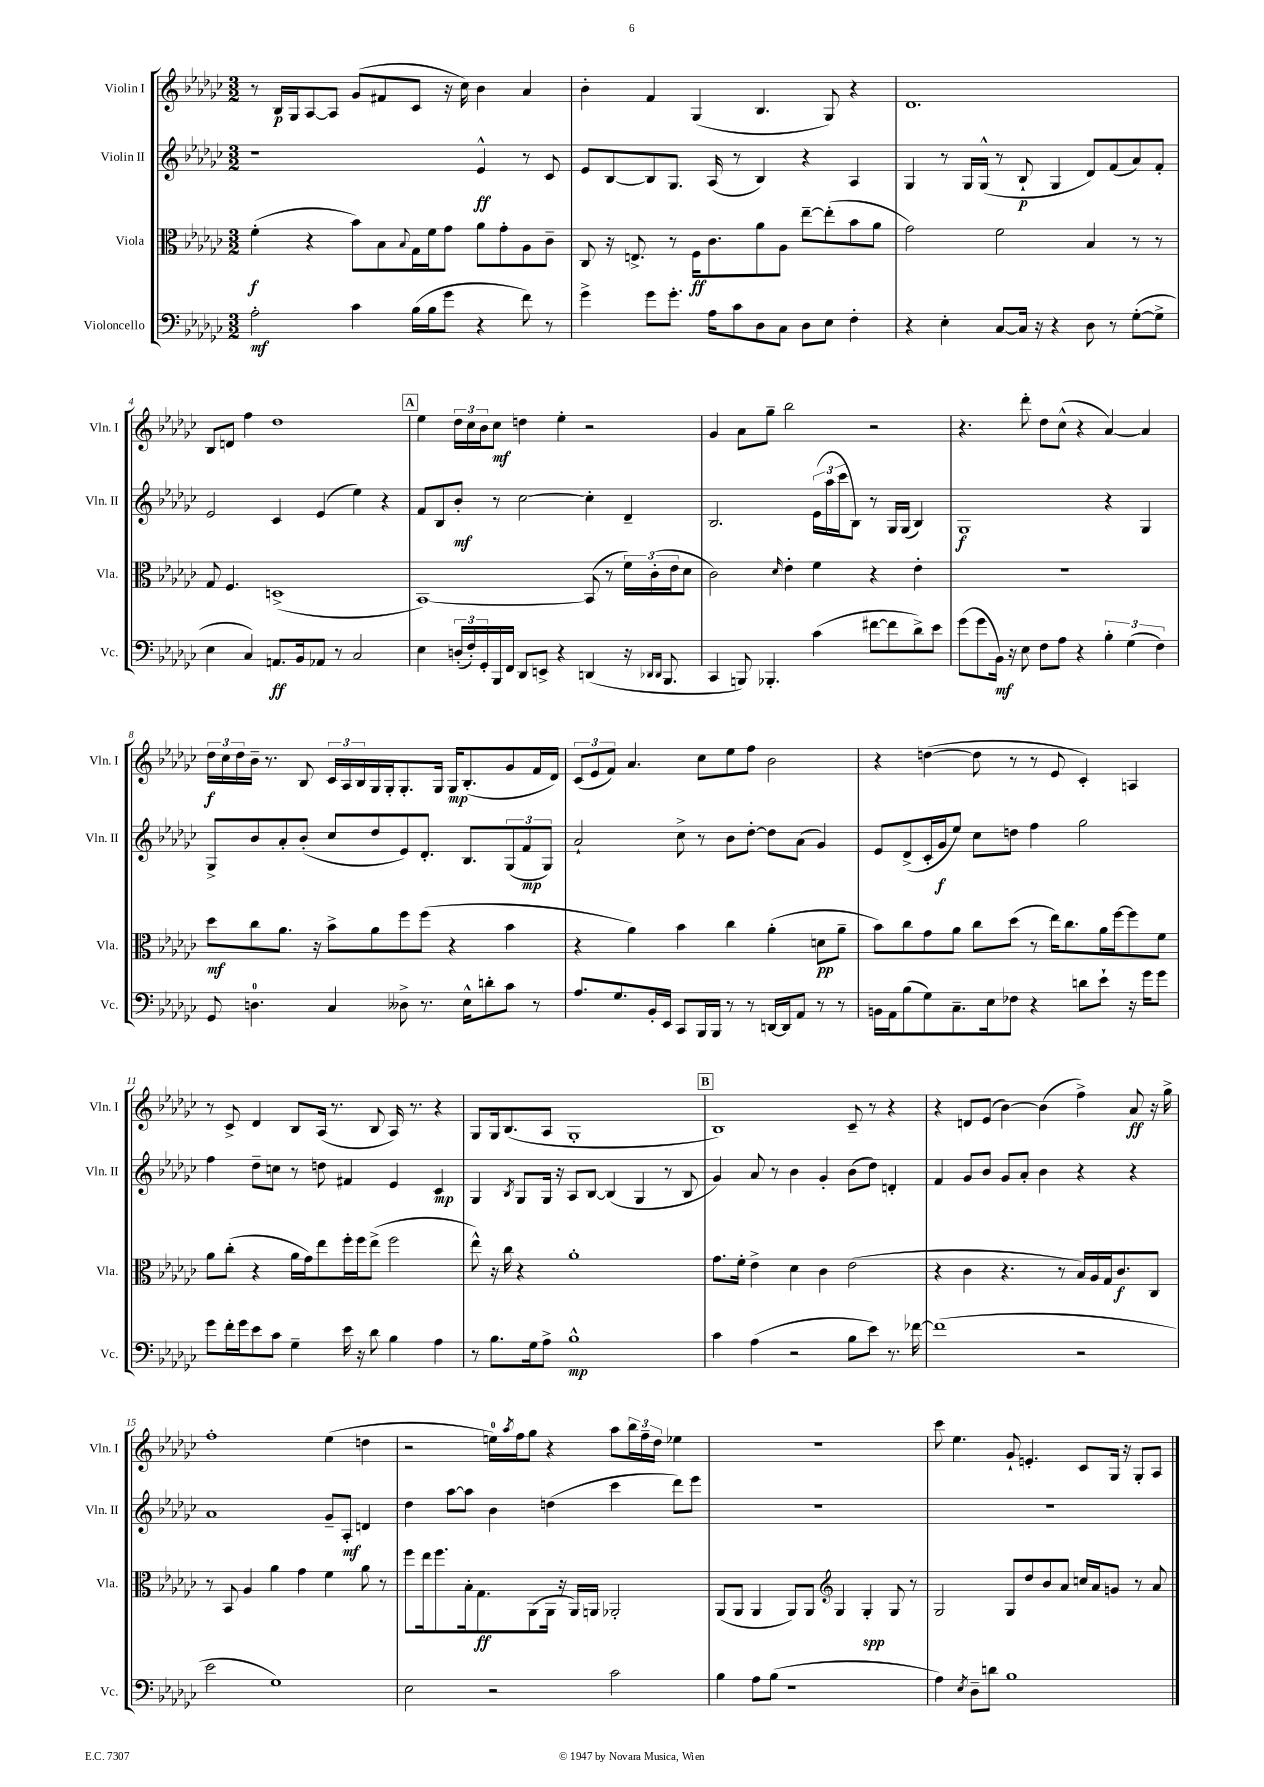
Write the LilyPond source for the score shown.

<<
\new StaffGroup <<
\new Staff = "s0" \with { instrumentName = "Violin I" shortInstrumentName = "Vln. I" } {
    \clef treble \key ges \major \numericTimeSignature \time 3/2
    r8 bes16\p ges16 aes8~ aes8 ges'8( fis'8 ces'8 r16 ces''16) bes'4 aes'4 |
    bes'4-. f'4 ges4( bes4. ges8) r4 |
    des'1. |
    bes8 d'8 f''4 des''1 |
    \mark \markup { \box "A" } ees''4 \tuplet 3/2 { des''16 ces''16 bes'16 } ces''8\mf d''4 ees''4-. r2 |
    ges'4 aes'8 ges''8-- bes''2 r2 |
    r4. des'''8-. des''8 ces''8-^( r4 aes'4~) aes'4 |
    \tuplet 3/2 { des''16\f ces''16 des''16 } bes'16-- r8. bes8 \tuplet 3/2 { ces'16 aes16 bes16 } ges16 ges16-. ges8.-. ges16 ges16\mp bes8.-.( ges'8 f'16 des'16) |
    \tuplet 3/2 { ces'8( ees'8 f'8) } aes'4. ces''8 ees''8 f''8 bes'2 |
    r4 d''4~( d''8 r8 r8 ees'8 ces'4-.) a4 |
    r8 ces'8-> des'4 bes8 aes16( r8. bes8 aes16) r8. r4 |
    ges8 ges16 bes8.( aes8 ges1-. |
    \mark \markup { \box "B" } bes1) ces'8-- r8 r4 |
    r4 d'8 ees'8( bes'4~) bes'4( f''4->) aes'8\ff r16 ges''16-> |
    f''1-. ees''4( d''4 |
    r2 e''16-0) \acciaccatura { aes''8 } f''16 ges''8 r4 aes''8 \tuplet 3/2 { bes''16 f''16-- des''16 } ees''4 |
    R1. |
    ces'''8 ees''4. ges'8-! e'4.-. ces'8 ges16 r16 ges8-. aes8 \bar "|." |
}
\new Staff = "s1" \with { instrumentName = "Violin II" shortInstrumentName = "Vln. II" } {
    \clef treble \key ges \major \numericTimeSignature \time 3/2
    r1 ees'4-^\ff r8 ces'8 |
    ees'8 bes8~ bes8 ges8. aes16( r8 bes4) r4 aes4 |
    ges4 r8 ges16 ges16-^( r8 bes8-!\p ges4 des'8) f'8( aes'8) f'8-. |
    ees'2 ces'4 ees'4( ees''4) r4 |
    \mark \markup { \box "A" } f'8 bes8 bes'8-.\mf r8 ces''2~ ces''4-. des'4-- |
    bes2. \tuplet 3/2 { ees'16( aes''16 ces'''16 } bes8) r8 ges16 ges16( bes4) |
    ges1\f r4 ges4 |
    ges8-> bes'8 aes'8-. bes'8-.( ces''8 des''8 ees'8) des'8.-. bes8. \tuplet 3/2 { ges8( f'8\mp ges8) } |
    aes'2-! ces''8-> r8 bes'8 des''8~-. des''8 aes'8( ges'4) |
    ees'8 des'8->( ces'16-. ges'16\f ees''8) ces''8 d''8 f''4 ges''2 |
    f''4 des''8-- c''8 r8 d''8 fis'4 ees'4 ces'4\mp |
    ges4 \acciaccatura { bes8 } ges8 ges16 r16 aes8 bes8~ bes4( ges4 r8 bes8 |
    \mark \markup { \box "B" } ges'4) aes'8 r8 bes'4 ges'4-. bes'8( des''8) d'4-. |
    f'4 ges'8 bes'8 ges'8 aes'8-. bes'4 r4 r4 |
    aes'1 ges'8-- aes8-.\mf d'4 |
    des''4 aes''8~ aes''8 bes'4 d''4( ces'''4 des'''8) ees'''8 |
    R1. |
    R1. \bar "|." |
}
\new Staff = "s2" \with { instrumentName = "Viola" shortInstrumentName = "Vla." } {
    \clef alto \key ges \major \numericTimeSignature \time 3/2
    f'4-.\f( r4 bes'8) bes8 \appoggiatura { bes8 } ges16 f'16 ges'8 aes'8 ges'8-. aes8 ces'8-- |
    ces8 r16 e8.-> r8 f16\ff ces'8. aes'8 aes8 ees''8~-- ees''8-.( bes'8 aes'8 |
    ges'2) f'2 bes4 r8 r8 |
    ges8 f4. d1->( |
    \mark \markup { \box "A" } bes,1~) bes,8( r8 \tuplet 3/2 { f'16) ces'16-.( ees'16 } des'8 |
    ces'2) \grace { des'16 } ees'4-. f'4 r4 ees'4-. |
    R1. |
    des''8\mf ces''8 aes'8. r16 bes'8-> aes'8 f''8 f''8( r4 bes'4 |
    r4 aes'4) bes'4 ces''4 aes'4-.( d'8\pp aes'8-- |
    bes'8) ces''8 ges'8 aes'8 ces''8 des''8( r8 ees''16) ces''8. aes'16 f''16~ f''8 f'8 |
    aes'8 ces''8-.( r4 aes'16 ges'16) ees''8 f''16-. f''16 ees''8->( f''2 |
    ees''8-^) r16 ces''16 r4 aes'1-. |
    \mark \markup { \box "B" } ges'8. f'16-. ees'4-> des'4 ces'4 ees'2( |
    r4 ces'4 r4. r8 bes16) aes16 ges16 ces'8.\f ces8 |
    r8 bes,8 aes4 aes'4 ges'4 f'4 aes'8 r8 |
    f''8 ees''16 f''8. bes16-. ges8.\ff aes,8( aes,16 r16 aes,16) a,16 aes,2-. |
    aes,8( aes,8 aes,4 aes,8) aes,8 \clef treble ges4 ges4-.\spp ges8 r8 |
    ges2 ges8 des''8 bes'8 aes'8 c''16 aes'16 g'8 r8 aes'8 \bar "|." |
}
\new Staff = "s3" \with { instrumentName = "Violoncello" shortInstrumentName = "Vc." } {
    \clef bass \key ges \major \numericTimeSignature \time 3/2
    aes2-.\mf ces'4 bes16( bes16 ges'8 r4 f'8) r8 |
    ges'4-> ges'8 ges'8.-. aes16 ces'8 des8 ces8 des8 ees8 f4-. |
    r4 ees4-. ces8~ ces16 r16 r4 des8 r8 ges8~-.( ges8-> |
    ees4 ces4) a,8.\ff bes,16 aes,8 r8 ces2 |
    \mark \markup { \box "A" } ees4 \tuplet 3/2 { d16-.( f16-.) ges,16-. } bes,,16 f,16 des,8 e,8-> r4 d,4( r16 \grace { des,16 des,16 } bes,,8. |
    ces,4 b,,8) bes,,4.-. ces'4( fis'8~ fis'8 des'8->) ees'8 |
    ges'8( ges'8 bes,16\mf) r16 ees8 f8 aes8 r4 \tuplet 3/2 { bes4-. ges4( f4) } |
    ges,8 d4.-0 ces4 deses8-> r8. ees16-^ d'8-. ces'8 r8 |
    aes8. ges8. bes,16-. ees,16 ces,8 bes,,16 bes,,16 r8 r8 d,16~ d,16 aes,8 r8 r8 |
    b,16 aes,16 bes8( ges8) ces8.-- ees16 fes8 r4 d'8 ees'8-! r16 ges'16 ges'8 |
    ges'8 f'16-. ges'16 ees'8 ces'8 ges4-- ees'16 r16 des'8 bes4 aes4 |
    r8 bes8. ges16 aes8-> bes1-^\mp |
    \mark \markup { \box "B" } ces'4 aes4( r2 bes8 ees'8) r8. fes'16~ |
    fes'1( r2 |
    ees'2 ges1) |
    ees2 r2 ces'2 |
    bes4 aes8 bes8( r1 |
    aes4) \acciaccatura { ees8 } des8-- d'8 bes1 \bar "|." |
}
>>
>>
